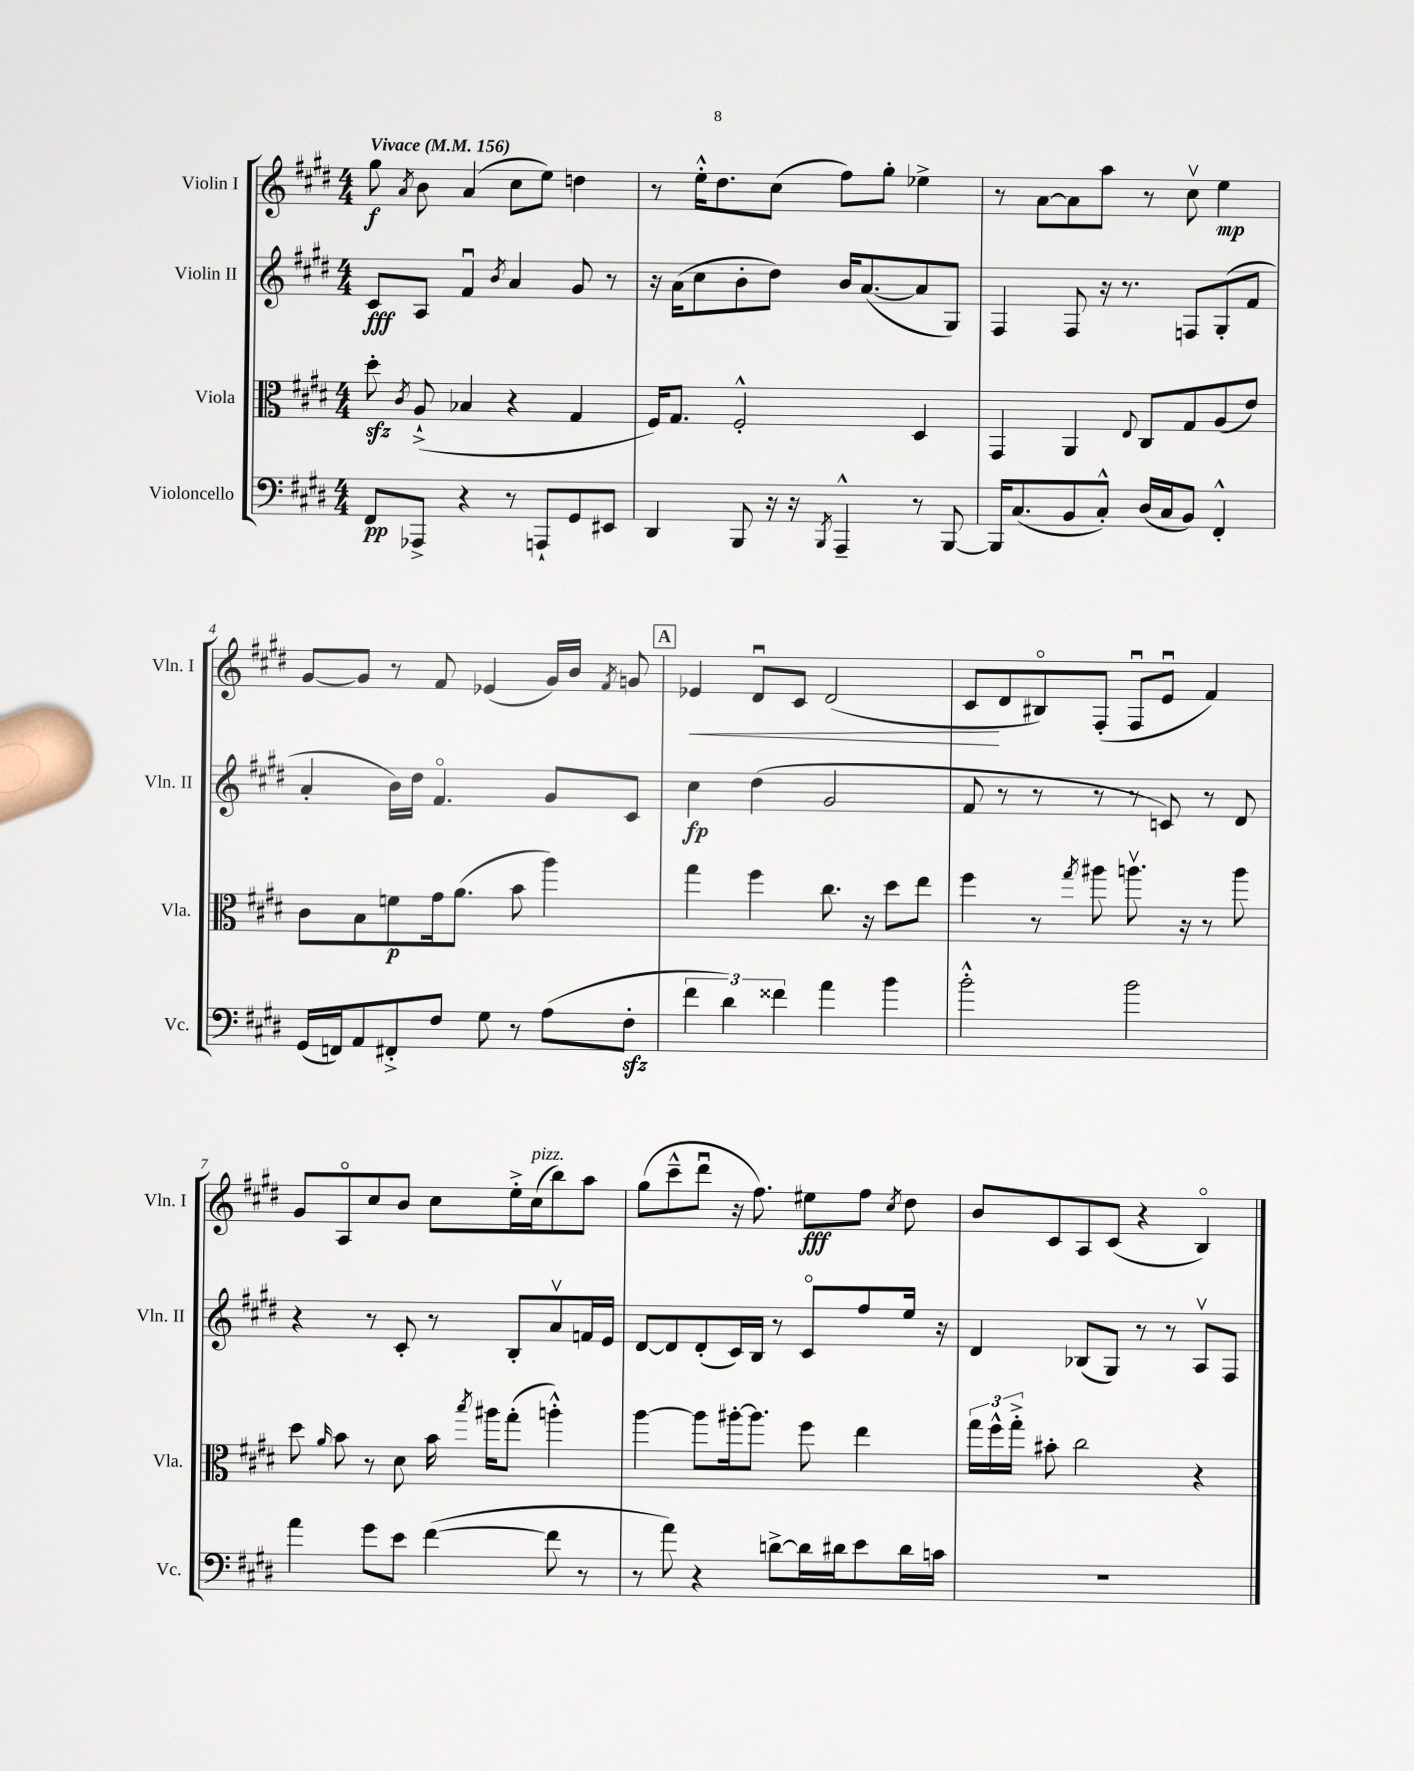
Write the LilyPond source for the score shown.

<<
\new StaffGroup <<
\new Staff = "s0" \with { instrumentName = "Violin I" shortInstrumentName = "Vln. I" } {
    \clef treble \key e \major \numericTimeSignature \time 4/4 \tempo "Vivace" 4 = 156
    \autoBeamOff gis''8\f \acciaccatura { a'8 } b'8 a'4( cis''8[ e''8]) d''4 |
    r8 e''16[-.-^ dis''8. cis''8]( fis''8[) gis''8]-. ees''4-> |
    r8 a'8[~ a'8 a''8] r8 cis''8\upbow e''4\mp |
    gis'8[~ gis'8] r8 fis'8 ees'4( gis'16[) b'16] \acciaccatura { fis'8 } g'8 |
    \mark \markup { \box "A" } ees'4\< dis'8[\downbow cis'8] dis'2( |
    cis'8[\! dis'8 bis8\flageolet) fis8]-.( fis8[\downbow e'8]\downbow fis'4) |
    gis'8[ a8\flageolet cis''8 b'8] cis''8[ e''16-.-> cis''16^\markup { \italic "pizz." }( b''8) a''8] |
    gis''8[( cis'''8---^ dis'''8]\downbow r16 fis''8.) eis''8[\fff fis''8] \acciaccatura { cis''8 } dis''8 |
    b'8[ cis'8 a8 cis'8]( r4 b4\flageolet) \bar "|." |
}
\new Staff = "s1" \with { instrumentName = "Violin II" shortInstrumentName = "Vln. II" } {
    \clef treble \key e \major \numericTimeSignature \time 4/4
    \autoBeamOff cis'8[\fff a8] fis'4\downbow \acciaccatura { b'8 } a'4 gis'8 r8 |
    r16 a'16[( cis''8 b'8-. dis''8]) b'16[ a'8.~( a'8 gis8]) |
    fis4 fis8 r16 r8. f8[ gis8-.( fis'8] |
    a'4-. b'16[) dis''16] fis'4.\flageolet gis'8[ cis'8] |
    \mark \markup { \box "A" } cis''4\fp dis''4( gis'2 |
    fis'8 r8 r8 r8 r8 c'8) r8 dis'8 |
    r4 r8 cis'8-. r8 b8[-. a'8\upbow f'16 e'16] |
    dis'8[~ dis'8 dis'8-.( cis'16) b16] r8 cis'8[\flageolet fis''8 e''16] r16 |
    dis'4 bes8[( gis8]) r8 r8 a8[\upbow fis8] \bar "|." |
}
\new Staff = "s2" \with { instrumentName = "Viola" shortInstrumentName = "Vla." } {
    \clef alto \key e \major \numericTimeSignature \time 4/4
    \autoBeamOff dis''8-.\sfz \acciaccatura { cis'8 } a8-!->( bes4 r4 gis4 |
    fis16[) gis8.] fis2-.-^ dis4 |
    gis,4 a,4 \appoggiatura { e8 } cis8[ gis8 a8( e'8]) |
    cis'8[ b8 f'8\p gis'16 a'8.]( b'8 a''4) |
    \mark \markup { \box "A" } gis''4 fis''4 cis''8. r16 dis''8[ e''8] |
    fis''4 r8 \acciaccatura { gis''8 } ais''8 a''8.\upbow r16 r8 a''8 |
    dis''8 \grace { a'16 } b'8 r8 dis'8 b'16 \acciaccatura { b''8 } ais''16[ gis''8]-.( a''4-.-^) |
    a''4~ a''8[ ais''16~-. ais''8.] fis''8 e''4 |
    \tuplet 3/2 { gis''16[ fis''16-^ gis''16]-.-> } bis'8-. cis''2 r4 \bar "|." |
}
\new Staff = "s3" \with { instrumentName = "Violoncello" shortInstrumentName = "Vc." } {
    \clef bass \key e \major \numericTimeSignature \time 4/4
    \autoBeamOff fis,8[\pp aes,,8]-> r4 r8 a,,8[-! gis,8 eis,8] |
    dis,4 b,,8 r16 r16 \acciaccatura { b,,8 } a,,4---^ r8 b,,8~ |
    b,,16[ cis8.( b,8 cis8]-.-^) dis16[( cis16 b,8]) fis,4-.-^ |
    gis,16[( f,16) a,8 fis,8-.-> fis8] gis8 r8 a8[( fis8]-.\sfz |
    \mark \markup { \box "A" } \tuplet 3/2 { fis'4 dis'4) fisis'4 } a'4 b'4 |
    b'2-.-^ b'2 |
    a'4 gis'8[ e'8] fis'4~( fis'8 r8 |
    r8 a'8) r4 d'8[~-> d'16 dis'16 e'8 dis'16 c'16] |
    R1 \bar "|." |
}
>>
>>
